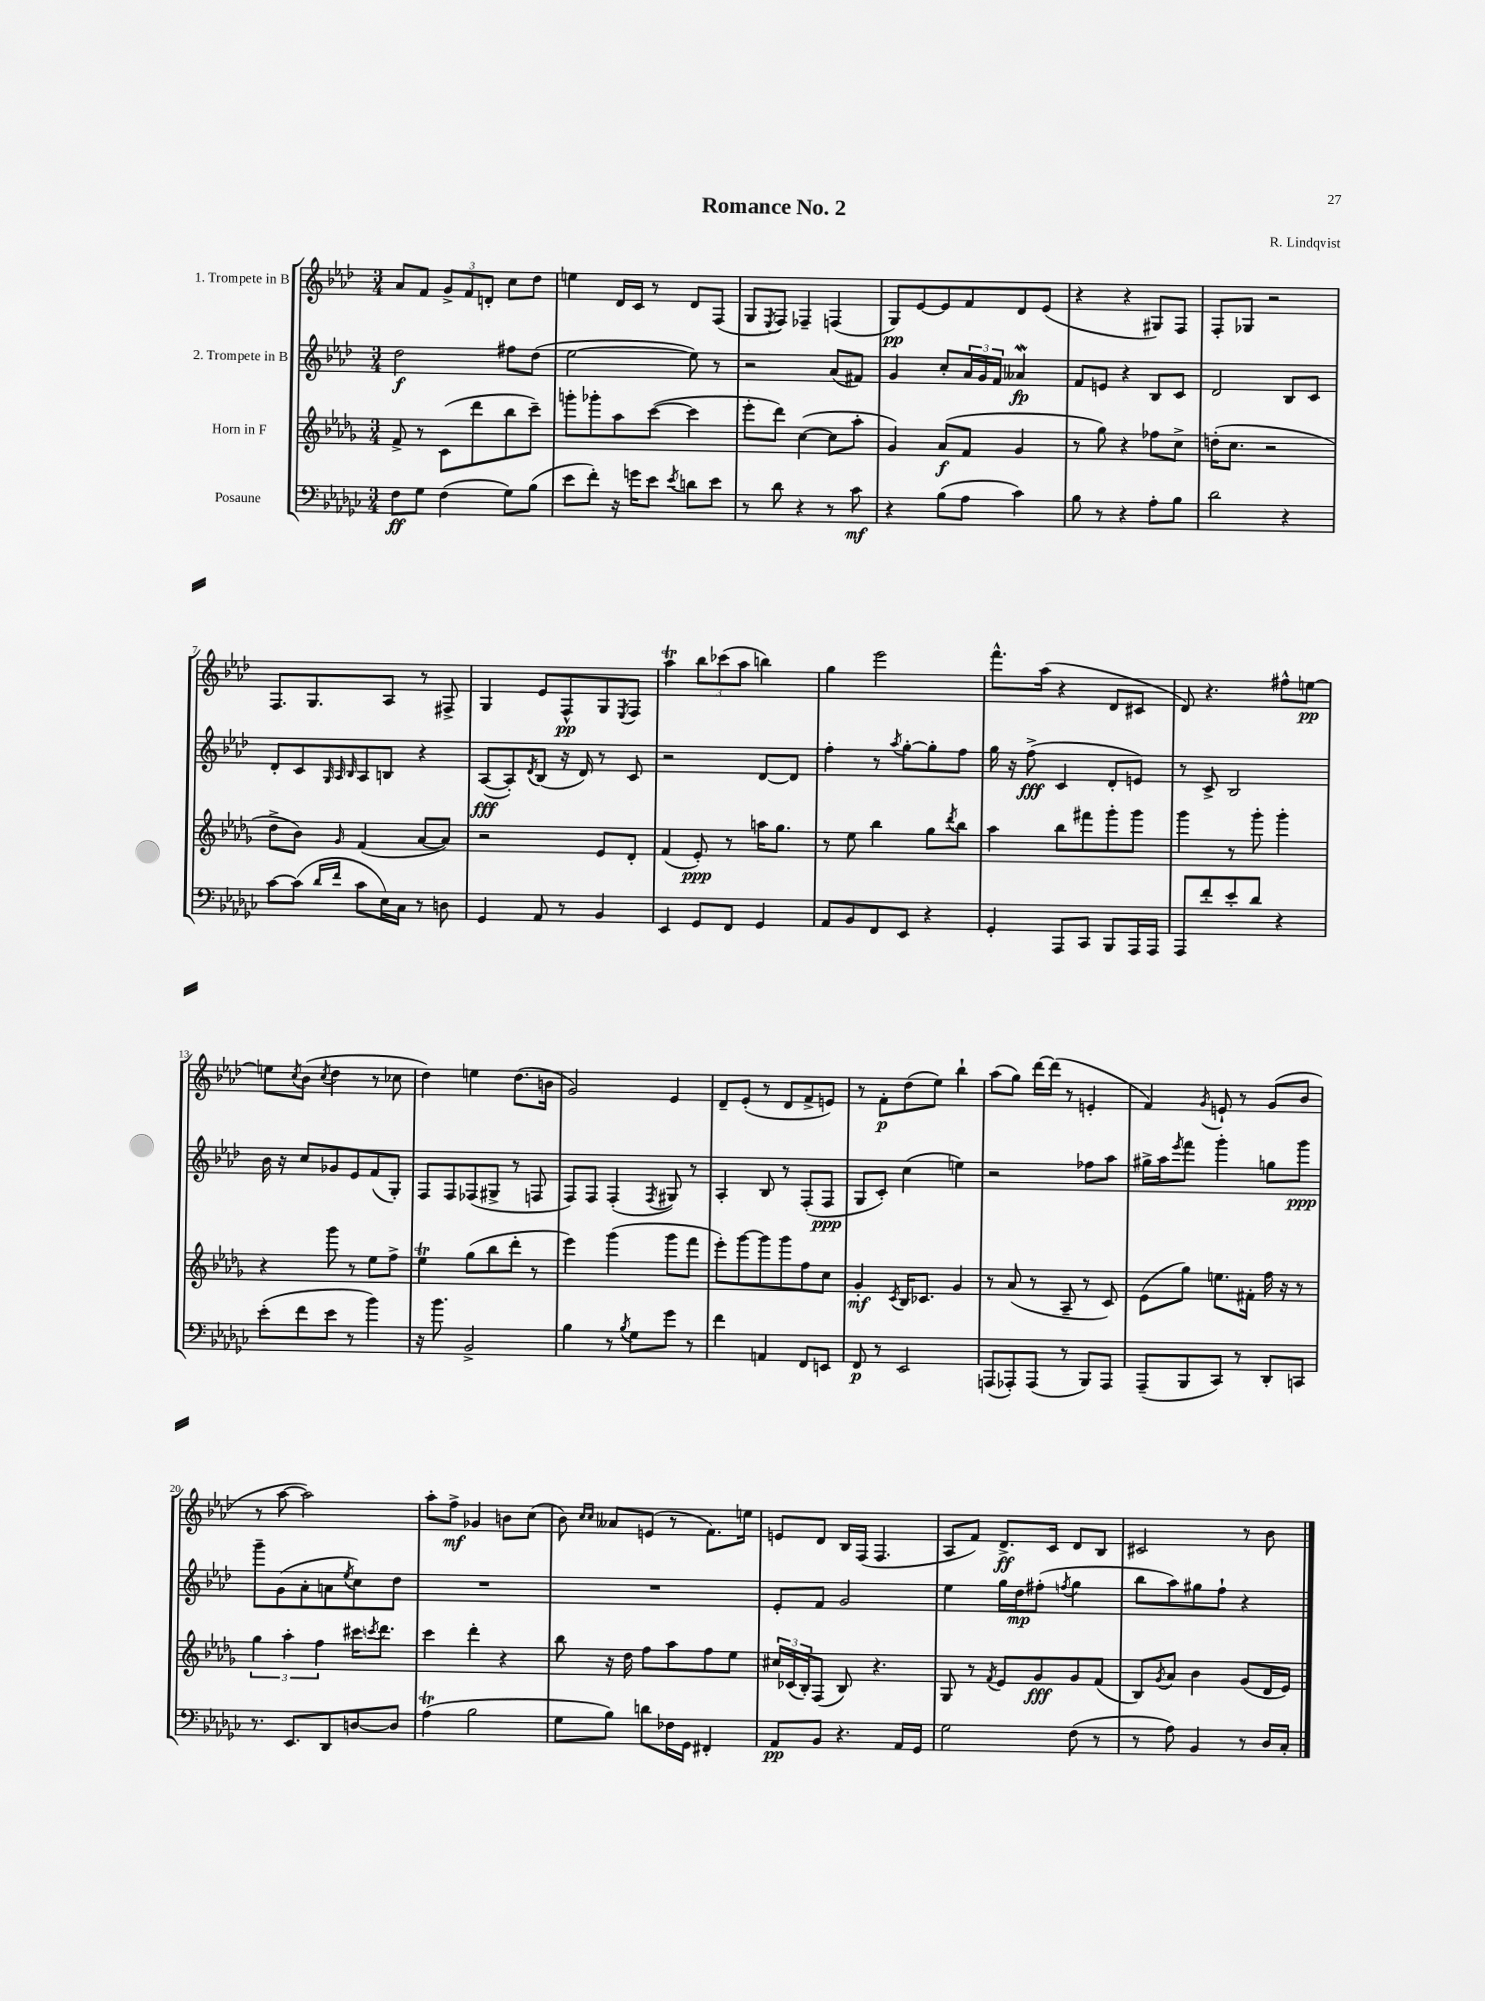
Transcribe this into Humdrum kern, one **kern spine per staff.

**kern	**kern	**kern	**kern
*staff4	*staff3	*staff2	*staff1
*clefF4	*clefG2	*clefG2	*clefG2
*k[b-e-a-d-g-c-]	*k[b-e-a-d-g-]	*k[b-e-a-d-]	*k[b-e-a-d-]
*M3/4	*M3/4	*M3/4	*M3/4
8F	8f^	2dd-	8a-
8G-	8r	.	8f
(4F	(8c	.	12g^
.	.	.	12f
.	8ddd-	.	.
.	.	.	12d'
8G-)	8bb-	8ff#	8cc
(8B-	8ccc~)	(8dd-	8dd-
=	=	=	=
8e-	8ggg'	[2ee-	4ee
8f')	8ggg-'	.	.
16r	8aa-	.	16d-
16g	.	.	16c
8e-	([8ccc	.	8r
8qe-	.	.	.
8d	4ccc]	8ee-])	8d-
8e-	.	8r	(8F
=	=	=	=
8r	8eee-'	2r	8G
.	.	.	8qE-
8d-	8ddd-)	.	8F)
4r	([4cc	.	4F-~
8r	8cc]	(8a-	(4F
8c-	8aa-'	8f#)	.
=	=	=	=
4r	4g-)	4g	8G)
.	.	.	[8e-
(8B-	(8a-	8cc'	8e-]
8A-	8f	24a-	8f
.	.	24g	.
.	.	24f	.
4c-)	4g-	4a--	8d-
.	.	.	(8e-
=	=	=	=
8B-	8r	8f	4r
8r	8gg-)	8e	.
4r	4r	4r	4r
8A-'	8ff-	8B-	8G#)
8B-	8cc^	8c	8F
=	=	=	=
2d-	(16dd'	2d-	8F'
.	8.cc	.	.
.	.	.	8G-
.	2r	.	2r
4r	.	8B-	.
.	.	8c	.
=	=	=	=
[8c-	8dd-^	8d-'	8.F
(8c-]	8b-)	8c	.
.	.	.	8.G
.	.	32qqG	.
16qqd-	.	32qqA-	.
16qqf	16qqg-	32qqB-	.
8c-	(4f	8A-	.
16E-)	.	8B	8A-
16C-	.	.	.
8r	[8a-	4r	8r
8D	8a-])	.	8F#^
=	=	=	=
4GG-	2r	([8A-	4G
.	.	8A-'])	.
.	.	8qd-	.
8AA-	.	(8B-	8e-
8r	.	16r	8F^^
.	.	16d-)	.
4BB-	8e-	8r	8G
.	.	.	8qE-
.	8d-'	8c	8F
=	=	=	=
4EE-	(4f	2r	4aa-
8GG-	8e-')	.	12bb-
.	.	.	(12ccc-
8FF	8r	.	.
.	.	.	12aa-
4GG-	16aa	[8d-	4bb)
.	8.gg-	.	.
.	.	8d-]	.
=	=	=	=
8AA-	8r	4ff'	4gg
8BB-	8ee-	.	.
8FF	4bb-	8r	2eee-
.	.	8qaa-	.
8EE-	.	[8gg'	.
4r	8gg-	8gg']	.
.	8qddd-	.	.
.	8bb-	8ff	.
=	=	=	=
4GG-'	4aa-	16gg	8.fff^^
.	.	16r	.
.	.	(8ff^	.
.	.	.	(16aa-
8AAA-	8bb-	4c	4r
8CC-	8fff#	.	.
8BBB-	8ggg-'	8d-'	8d-
16AAA-	8ggg-	8e)	8c#
16AAA-	.	.	.
=	=	=	=
8AAA-	4ggg-	8r	8d-)
8f'	.	8c^	4.r
8e-'	8r	2B-	.
8d-	8ggg-'	.	.
4r	4ggg-'	.	8ff#^^
.	.	.	[8ee
=	=	=	=
(8e-'	4r	16b-	8ee]
.	.	16r	.
.	.	.	8qcc
8f	.	8cc	(8b-
.	.	.	8qcc
8e-	8ggg-	8g-	4dd-
8r	8r	8e-	.
4b-)	8ee-	(8f	8r
.	8ff^	8G')	8cc-
=	=	=	=
16r	4ee-	8F	4dd-)
8.b-	.	.	.
.	.	8F	.
2BB-^	(8gg-	(8F-	4ee
.	8bb-	8G#^	.
.	8ddd-'	8r	(8.dd-
.	8r	8F	.
.	.	.	16b
=	=	=	=
4B-	4eee-)	8F)	2g)
.	.	8F	.
8r	(4ggg-	(4F'	.
8qB-	.	.	.
8G-	.	.	.
.	.	8qF	.
8g-	8ggg-	8G#)	4e-
8r	8fff	8r	.
=	=	=	=
4f	8eee-')	4A-'	8d-~
.	[8ggg-	.	(8e-'
4AA	8ggg-]	8B-	8r
.	8ggg-	8r	8d-
8FF	8ff	(8F'	8f^
8EE	8cc	8F	8e)
=	=	=	=
8FF	4g-'	8G	8r
8r	.	8c')	8f'
.	8qc	.	.
2EE-	16B-	(4cc	(8dd-
.	8.c-	.	.
.	.	.	8ee-)
.	4g-	4ee)	4bb-`
=	=	=	=
(8AAA	8r	2r	(8aa-
8AAA-')	(8a-	.	8gg)
(8AAA-	8r	.	[16ddd-
.	.	.	(16ddd-]
8r	8A-~	.	8r
8BBB-)	8r	8ff-	4e'
8AAA-	8c)	8aa-	.
=	=	=	=
(8AAA-~	(8e-	16gg#^	4f)
.	.	16aa-	.
.	.	8qeee-	.
8BBB-	8gg-)	8fff	.
.	.	.	8qg
8CC-)	8.ee	4ggg'	8e`
8r	.	.	8r
.	16f#'	.	.
8DD-'	16ff	8gg	(8g
.	16r	.	.
8CC	8r	8ggg	8b-
=	=	=	=
8.r	6gg-	8ggg~	8r
.	.	(8g	[8aa-
.	6aa-'	.	.
8.EE-	.	.	.
.	.	8a-'	2aa-])
.	6ff	.	.
8DD-	.	8a	.
.	.	8qee-	.
[8D	16ccc#	8cc)	.
.	8qccc	.	.
.	8.ddd-	.	.
8D]	.	8dd-	.
=	=	=	=
(4A-	4ccc	2.r	8aa-'
.	.	.	8ff^
2B-	4ddd-'	.	4g-
.	4r	.	8b
.	.	.	(8cc
=	=	=	=
8G-	8bb-	2.r	8b-)
.	.	.	16qqcc
.	.	.	16qqcc
8B-)	16r	.	8a--
.	16dd-	.	.
8d	8ff	.	(8e
16F-	8aa-	.	8r
16GG-	.	.	.
4FF#'	8ff	.	8.f)
.	8ee-	.	.
.	.	.	16ee
=	=	=	=
8AA-	24cc#	8e-'	8e
.	(24c-	.	.
.	24B-')	.	.
8BB-	(8F	8f	8d-
4.r	8B-)	2g	16B-
.	.	.	(16F
.	4.r	.	4.F
16AA-	.	.	.
16GG-	.	.	.
=	=	=	=
2G-	8G-	4ee-	8A-
.	8r	.	8f)
.	8qf	.	.
.	8e-	16gg	8.d-^
.	.	16dd-	.
.	8g-	(8ff#'	.
.	.	.	16c
.	.	8qff	.
(8F	8g-	4gg	8d-
8r	(8f	.	8B-
=	=	=	=
8r	8B-)	8bb-	2c#
.	8qg-	.	.
8A-)	8a-	8aa-)	.
4BB-	4b-	8gg#	.
.	.	8ff`	.
8r	(8g-	4r	8r
16D-	16d-	.	8b-
16C-'	16e-)	.	.
==	==	==	==
*-	*-	*-	*-
